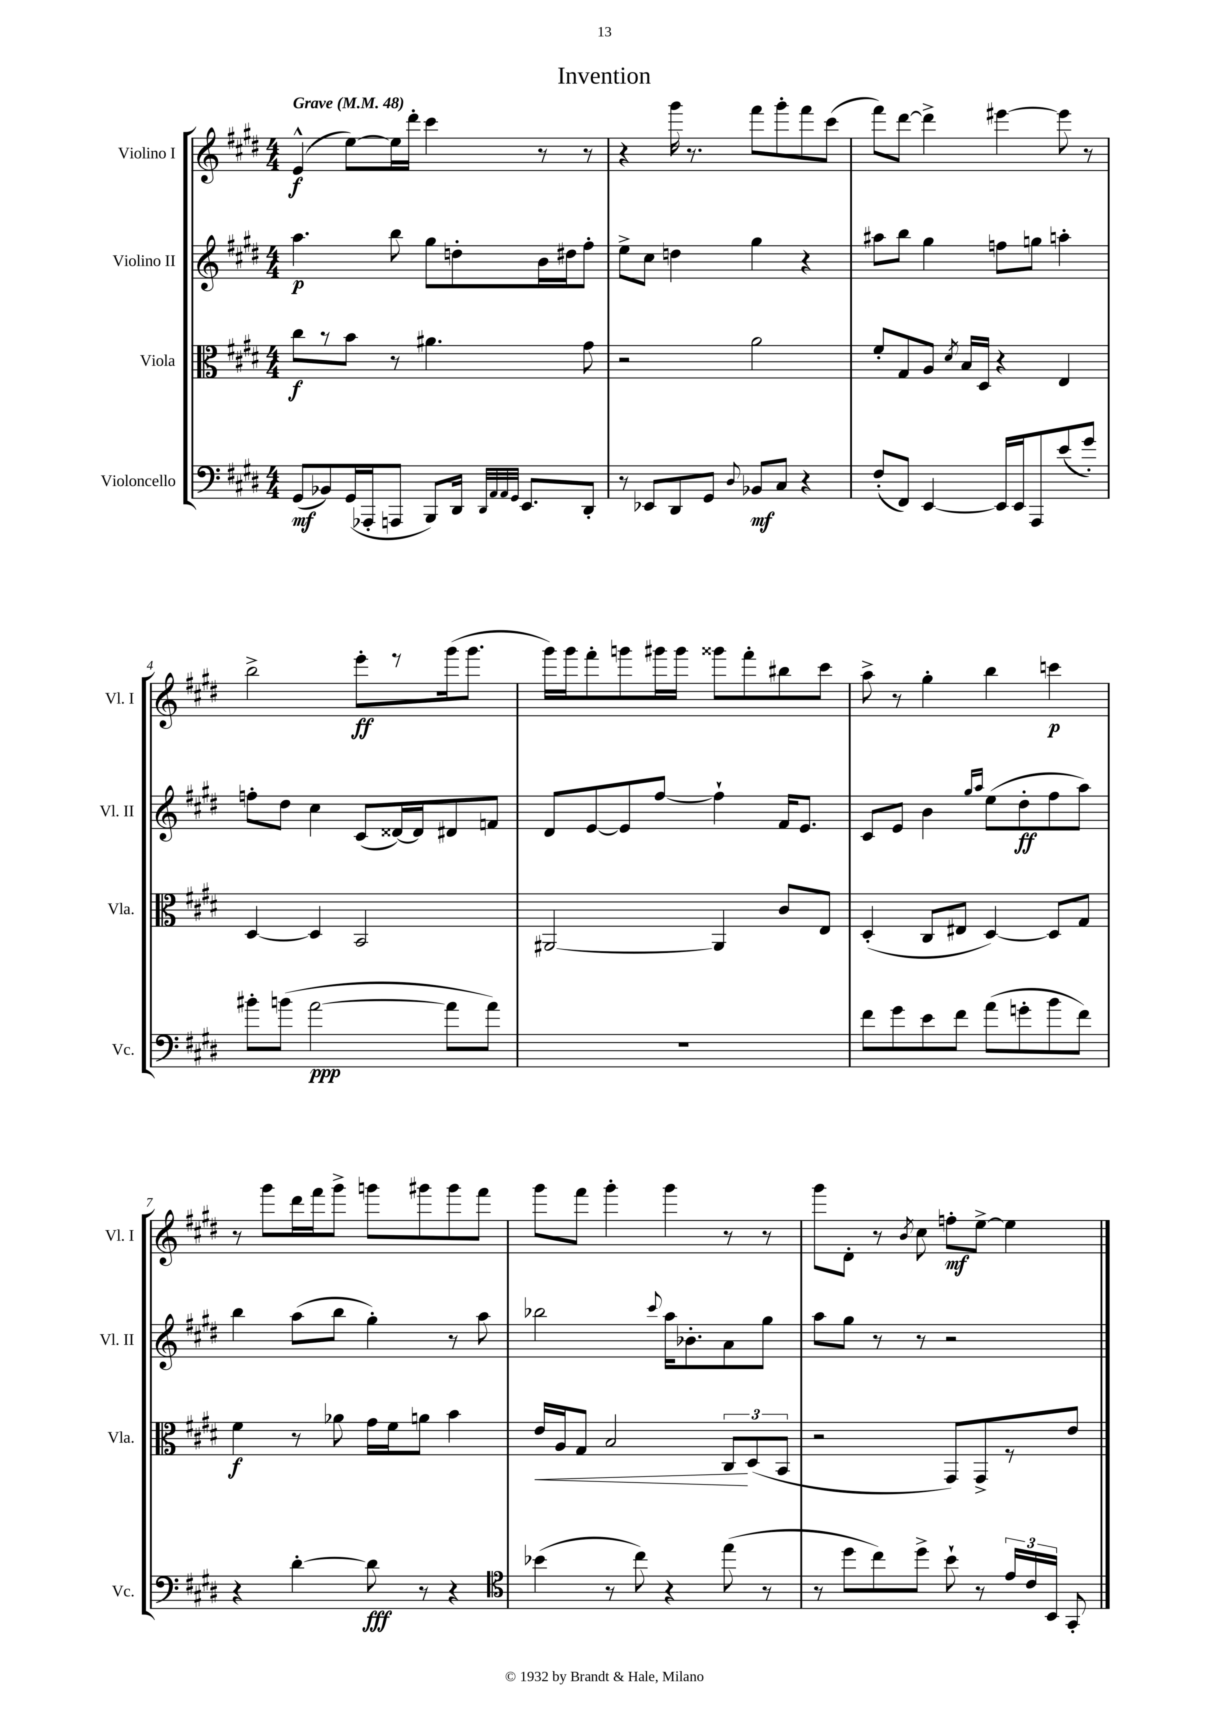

**kern	**dynam	**kern	**dynam	**kern	**dynam	**kern	**dynam
*part4	*part4	*part3	*part3	*part2	*part2	*part1	*part1
*staff4	*staff4	*staff3	*staff3	*staff2	*staff2	*staff1	*staff1
*I"Violoncello	*	*I"Viola	*	*I"Violino II	*	*I"Violino I	*
*I'Vc.	*	*I'Vla.	*	*I'Vl. II	*	*I'Vl. I	*
*clefF4	*	*clefC3	*	*clefG2	*	*clefG2	*
*k[f#c#g#d#]	*	*k[f#c#g#d#]	*	*k[f#c#g#d#]	*	*k[f#c#g#d#]	*
*M4/4	*	*M4/4	*	*M4/4	*	*M4/4	*
*MM48	*	*MM48	*	*MM48	*	*MM48	*
=1	=1	=1	=1	=1	=1	=1	=1
!	!	!	!	!	!	!LO:TX:a:B:t=Grave	!
(8GG#/L	mf	8cc#\L	f	4.aa\	p	(4e^^/	f
8BB-X/)	.	8r	.	.	.	.	.
(16GG#/L	.	8b\J	.	.	.	[8ee\L)	.
16AAA-X'/J	.	.	.	.	.	.	.
8AAAn/J	.	8r	.	8bb\	.	16ee\L]	.
.	.	.	.	.	.	16ddd#'\JJ	.
8BBB/L)	.	4.a#X\	.	8gg#\L	.	4ccc#\	.
16DD#/Jk	.	.	.	8ddn'\	.	.	.
32qqDD#/LLL	.	.	.	.	.	.	.
32qqAA/	.	.	.	.	.	.	.
32qqAA/	.	.	.	.	.	.	.
32qqGG#/JJJ	.	.	.	.	.	.	.
8.EE/L	.	.	.	.	.	.	.
.	.	.	.	16b\L	.	8r	.
.	.	.	.	16dd#X\J	.	.	.
8DD#'/J	.	8g#\	.	8ff#'\J	.	8r	.
=2	=2	=2	=2	=2	=2	=2	=2
8r	.	2r	.	8ee^\L	.	4r	.
8EE-X/L	.	.	.	8cc#\J	.	.	.
8DD#/	.	.	.	4ddn\	.	16ggg#\	.
.	.	.	.	.	.	8.r	.
8GG#/J	.	.	.	.	.	.	.
8qqD#/	.	.	.	.	.	.	.
8BB-X/L	mf	2a\	.	4gg#\	.	8fff#\L	.
8C#/J	.	.	.	.	.	8ggg#'\	.
4r	.	.	.	4r	.	8fff#\	.
.	.	.	.	.	.	(8ccc#\J	.
=3	=3	=3	=3	=3	=3	=3	=3
(8F#'/L	.	8f#'/L	.	8aa#X\L	.	8fff#\L)	.
8FF#/J)	.	8G#/	.	8bb\J	.	[8ddd#\J	.
[4EE/	.	8A/J	.	4gg#\	.	4ddd#^\]	.
.	.	8qd#/	.	.	.	.	.
.	.	16B/LL	.	.	.	.	.
.	.	16D#/JJ	.	.	.	.	.
16EE/LL]	.	4r	.	8ffn\L	.	[4eee#X\	.
16EE/J	.	.	.	.	.	.	.
8AAA/	.	.	.	8ggn\J	.	.	.
(8e/	.	4E/	.	4aan'\	.	8eee#\]	.
8g#'/J)	.	.	.	.	.	8r	.
!!LO:LB:g=z
=4	=4	=4	=4	=4	=4	=4	=4
8b#X'\L	.	[4D#/	.	8ffn'\L	.	2bb^\	.
(8bn\J	.	.	.	8dd#\J	.	.	.
[2a\	ppp	4D#/]	.	4cc#\	.	.	.
.	.	2BB/	.	(8c#/L	.	8eee'\L	ff
.	.	.	.	[16d##X/L)	.	8r	.
.	.	.	.	16d##/J]	.	.	.
8a\L]	.	.	.	8d#X/	.	(16ggg#\k	.
.	.	.	.	.	.	8.ggg#\J	.
8a\J)	.	.	.	8fn/J	.	.	.
=5	=5	=5	=5	=5	=5	=5	=5
1r	.	[2AA#X/	.	8d#/L	.	16ggg#\LL)	.
.	.	.	.	.	.	16ggg#\J	.
.	.	.	.	[8e/	.	8fff#'\	.
.	.	.	.	8e/]	.	8gggn\	.
.	.	.	.	[8ff#/J	.	16ggg#X\L	.
.	.	.	.	.	.	16ggg#\JJ	.
.	.	4AA#/]	.	4ff#`\]	.	8ggg##X\L	.
.	.	.	.	.	.	8fff#'\	.
.	.	8c#/L	.	16f#/KL	.	8bb#X\	.
.	.	.	.	8.e/J	.	.	.
.	.	8E/J	.	.	.	8ccc#\J	.
=6	=6	=6	=6	=6	=6	=6	=6
8f#\L	.	(4D#'/	.	8c#/L	.	8aa^\	.
8g#\	.	.	.	8e/J	.	8r	.
8e\	.	8C#/L	.	4b\	.	4gg#'\	.
8f#\J	.	8E#X/J	.	.	.	.	.
.	.	.	.	16qqgg#/LL	.	.	.
.	.	.	.	16qqaa/JJ	.	.	.
(8a\L	.	[4D#/)	.	(8ee\L	.	4bb\	.
8gn'\	.	.	.	8dd#'\	ff	.	.
8b\	.	8D#/L]	.	8ff#\	.	4cccn\	p
8f#\J)	.	8G#/J	.	8aa\J)	.	.	.
!!LO:LB:g=z
=7	=7	=7	=7	=7	=7	=7	=7
4r	.	4f#\	f	4bb\	.	8r	.
.	.	.	.	.	.	8ggg#\L	.
[4d#'\	.	8r	.	(8aa\L	.	16ddd#\L	.
.	.	.	.	.	.	16fff#\J	.
.	.	8a-X\	.	8bb\J	.	8ggg#^\J	.
8d#\]	fff	16g#\LL	.	4gg#'\)	.	8gggn\L	.
.	.	16f#\J	.	.	.	.	.
8r	.	8an\J	.	.	.	8ggg#X\	.
4r	.	4b\	.	8r	.	8ggg#\	.
.	.	.	.	8aa\	.	8fff#\J	.
=8	=8	=8	=8	=8	=8	=8	=8
*clefC4	*	*	*	*	*	*	*
!	!	!	!LO:HP:b	!	!	!	!
(4b-X\	.	16e/LL	<	2bb-X\	.	8ggg#\L	.
.	.	16A/J	.	.	.	.	.
.	.	8G#/J	.	.	.	8fff#\J	.
8r	.	2B/	.	.	.	4ggg#'\	.
8cc#\)	.	.	.	.	.	.	.
.	.	.	.	8qqccc#/	.	.	.
4r	.	.	.	16aa\KL	.	4ggg#\	.
.	.	.	.	8.b-X'\	.	.	.
(8ee\	.	12C#/L	.	8a\	.	8r	.
.	.	(12D#/	[	.	.	.	.
8r	.	.	.	8gg#\J	.	8r	.
.	.	12BB/J	.	.	.	.	.
=9	=9	=9	=9	=9	=9	=9	=9
8r	.	2r	.	8aa\L	.	8ggg#\L	.
8dd#\L	.	.	.	8gg#\J	.	8d#'\J	.
8cc#\)	.	.	.	8r	.	8r	.
.	.	.	.	.	.	8qb/	.
8dd#^\J	.	.	.	8r	.	8cc#\	.
8b`\	.	8GG#/L)	.	2r	.	8ffn'\L	mf
8r	.	8GG#^/	.	.	.	[8ee^\J	.
24e/LL	.	8r	.	.	.	4ee\]	.
24c#/	.	.	.	.	.	.	.
24BB/JJ	.	.	.	.	.	.	.
8GG#'/	.	8e/J	.	.	.	.	.
==	==	==	==	==	==	==	==
*-	*-	*-	*-	*-	*-	*-	*-
